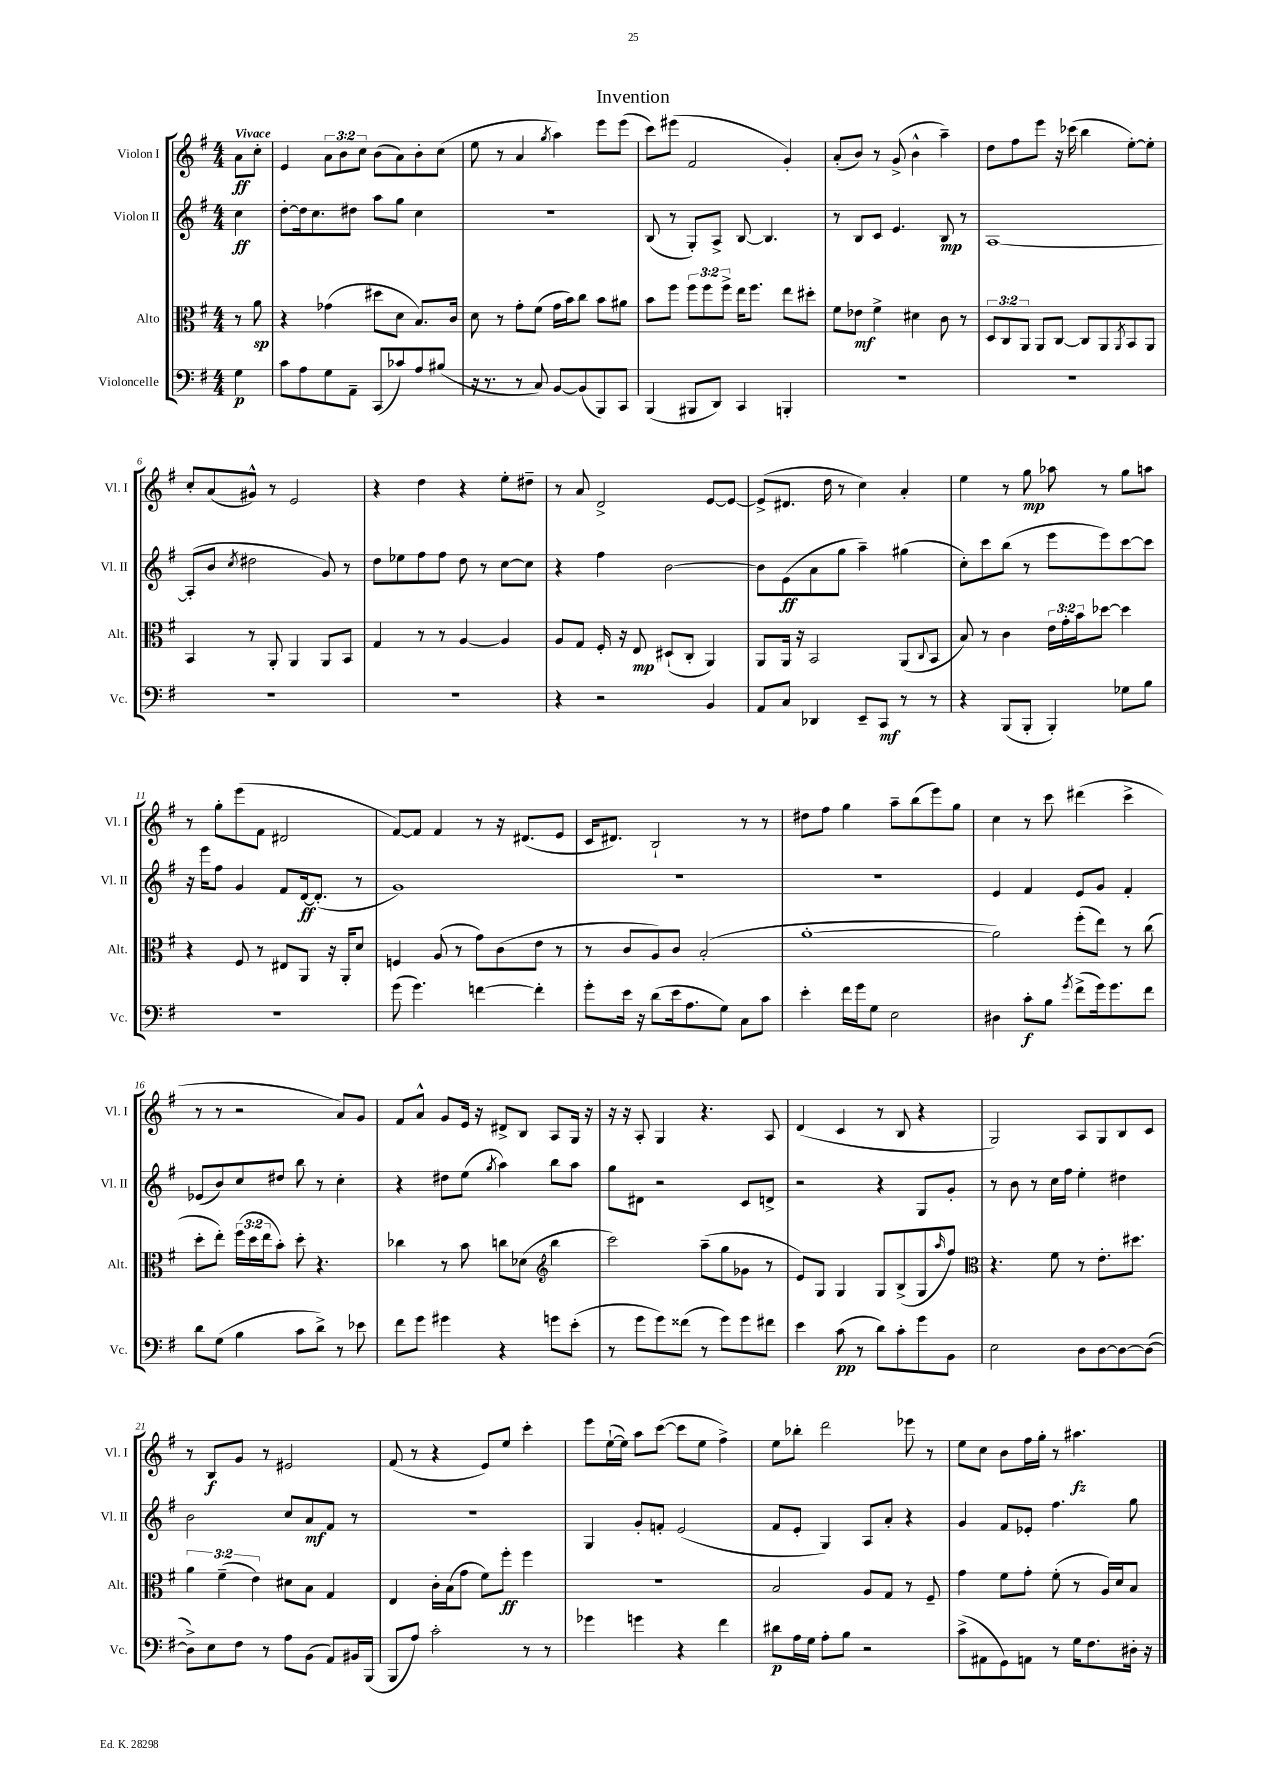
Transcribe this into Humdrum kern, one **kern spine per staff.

**kern	**dynam	**kern	**dynam	**kern	**dynam	**kern	**dynam
*part4	*part4	*part3	*part3	*part2	*part2	*part1	*part1
*staff4	*staff4	*staff3	*staff3	*staff2	*staff2	*staff1	*staff1
*I"Violoncelle	*	*I"Alto	*	*I"Violon II	*	*I"Violon I	*
*I'Vc.	*	*I'Alt.	*	*I'Vl. II	*	*I'Vl. I	*
*clefF4	*	*clefC3	*	*clefG2	*	*clefG2	*
*k[f#]	*	*k[f#]	*	*k[f#]	*	*k[f#]	*
*M4/4	*	*M4/4	*	*M4/4	*	*M4/4	*
=	=	=	=	=	=	=	=
!	!	!	!	!	!	!LO:TX:a:B:t=Vivace	!
4G\	p	8r	.	4cc\	ff	8a\L	ff
.	.	8a\	sp	.	.	8cc'\J	.
=1	=1	=1	=1	=1	=1	=1	=1
8c\L	.	4r	.	[8dd'\L	.	4e/	.
8A\	.	.	.	16dd\k]	.	.	.
.	.	.	.	8.cc\	.	.	.
8G\	.	(4g-X\	.	.	.	12a\L	.
.	.	.	.	.	.	12b\	.
8AA~\J	.	.	.	8dd#X\J	.	.	.
.	.	.	.	.	.	12cc\J	.
(8CC/L	.	8dd#X\L	.	8aa\L	.	(8b\L	.
8c-X/)	.	8d\J	.	8gg\J	.	8a\)	.
8A/	.	8.B/L)	.	4cc\	.	8b'\	.
(8B#X/J	.	.	.	.	.	(8cc\J	.
.	.	16c/Jk	.	.	.	.	.
=2	=2	=2	=2	=2	=2	=2	=2
16r	.	8d\	.	1r	.	8ee\	.
8.r	.	.	.	.	.	.	.
.	.	8r	.	.	.	8r	.
8r	.	8g'\L	.	.	.	4a/	.
8C/)	.	(8f#\J	.	.	.	.	.
.	.	.	.	.	.	8qgg/	.
[8BB/L	.	16g\LL	.	.	.	4aa\)	.
.	.	16b\J)	.	.	.	.	.
(8BB/]	.	8cc\J	.	.	.	.	.
8BBB/)	.	8b\L	.	.	.	8eee\L	.
8CC/J	.	8a#X\J	.	.	.	(8eee\J	.
=3	=3	=3	=3	=3	=3	=3	=3
(4BBB/	.	8b\L	.	(8B/	.	8ccc\L)	.
.	.	8ff#\J	.	8r	.	(8eee#X\J	.
8BBB#X/L	.	12ff#\L	.	8G'/L)	.	2f#/	.
.	.	12ff#\	.	.	.	.	.
8DD/J)	.	.	.	8A^/J	.	.	.
.	.	12ff#^\J	.	.	.	.	.
4CC/	.	16ee\KL	.	[8B/	.	.	.
.	.	8.ff#\J	.	.	.	.	.
.	.	.	.	4.B/]	.	.	.
4BBBn'/	.	8ee\L	.	.	.	4g'/)	.
.	.	8dd#X'\J	.	.	.	.	.
=4	=4	=4	=4	=4	=4	=4	=4
1r	.	8f#\L	.	8r	.	(8a'/L	.
.	.	8e-X\J	mf	8B/L	.	8b/J)	.
.	.	4f#^\	.	8c/J	.	8r	.
.	.	.	.	4.e/	.	(8g^/	.
.	.	4d#X\	.	.	.	4b^^\	.
.	.	8c\	.	8B/	mp	4aa~\)	.
.	.	8r	.	8r	.	.	.
=5	=5	=5	=5	=5	=5	=5	=5
1r	.	12D/L	.	[1A	.	8dd\L	.
.	.	12C/	.	.	.	.	.
.	.	.	.	.	.	8ff#\	.
.	.	12AA/J	.	.	.	.	.
.	.	8AA/L	.	.	.	8eee\J	.
.	.	[8C/J	.	.	.	16r	.
.	.	.	.	.	.	(16ccc-X\	.
.	.	8C/L]	.	.	.	4bb\	.
.	.	8AA/	.	.	.	.	.
.	.	8qAA/	.	.	.	.	.
.	.	8BB/	.	.	.	[8ee'\L)	.
.	.	8AA/J	.	.	.	8ee'\J]	.
!!LO:LB:g=z
=6	=6	=6	=6	=6	=6	=6	=6
1r	.	4BB/	.	(8A'/L]	.	8cc'/L	.
.	.	.	.	8b/J	.	(8a/	.
.	.	.	.	8qcc/	.	.	.
.	.	8r	.	2dd#X\	.	8g#X^^/J)	.
.	.	8AA'/	.	.	.	8r	.
.	.	4AA/	.	.	.	2e/	.
.	.	8AA/L	.	8g/)	.	.	.
.	.	8BB/J	.	8r	.	.	.
=7	=7	=7	=7	=7	=7	=7	=7
1r	.	4G/	.	8dd\L	.	4r	.
.	.	.	.	8ee-X\	.	.	.
.	.	8r	.	8ff#\	.	4dd\	.
.	.	8r	.	8ff#\J	.	.	.
.	.	[4A/	.	8dd\	.	4r	.
.	.	.	.	8r	.	.	.
.	.	4A/]	.	[8cc\L	.	8ee'\L	.
.	.	.	.	8cc\J]	.	8dd#X~\J	.
=8	=8	=8	=8	=8	=8	=8	=8
4r	.	8A/L	.	4r	.	8r	.
.	.	8G/J	.	.	.	8a/	.
2r	.	16F#'/	.	4ff#\	.	2d^/	.
.	.	16r	.	.	.	.	.
.	.	8E/	mp	.	.	.	.
.	.	(8D#X`/L	.	[2b\	.	.	.
.	.	8C'/J	.	.	.	.	.
4BB/	.	4AA/)	.	.	.	[8e/L	.
.	.	.	.	.	.	8e/J_	.
=9	=9	=9	=9	=9	=9	=9	=9
8AA/L	.	8AA/L	.	8b\L]	.	(8e^/L]	.
8C/J	.	16AA/Jk	.	(8e\	ff	8.d#X/J	.
.	.	16r	.	.	.	.	.
4DD-X/	.	2BB/	.	8a\	.	.	.
.	.	.	.	.	.	16dd\	.
.	.	.	.	8gg\J	.	8r	.
8EE~/L	.	.	.	4aa~\)	.	4cc\)	.
8CC/J	mf	.	.	.	.	.	.
8r	.	(8AA/L	.	(4gg#X\	.	4a'/	.
.	.	8qqC/	.	.	.	.	.
8r	.	8BB/J	.	.	.	.	.
=10	=10	=10	=10	=10	=10	=10	=10
4r	.	8B/)	.	8cc'\L)	.	4ee\	.
.	.	8r	.	8ccc\	.	.	.
(8BBB/L	.	4c\	.	(8bb\J	.	8r	.
8BBB'/J	.	.	.	8r	.	8gg\	mp
4BBB'/)	.	24e\LL	.	8eee\L	.	8aa-X\	.
.	.	24g'\	.	.	.	.	.
.	.	24b\J	.	.	.	.	.
.	.	[8dd-X\J	.	8eee\)	.	8r	.
8G-X\L	.	4dd-\]	.	[8ccc\	.	8gg\L	.
8B\J	.	.	.	8ccc\J]	.	8aan\J	.
!!LO:LB:g=z
=11	=11	=11	=11	=11	=11	=11	=11
1r	.	4r	.	16r	.	8r	.
.	.	.	.	16eee\KL	.	.	.
.	.	.	.	8ff#\J	.	8gg'\L	.
.	.	8F#/	.	4g/	.	(8eee\	.
.	.	8r	.	.	.	8f#\J	.
.	.	8E#X/L	.	8f#/L	.	2d#X/	.
.	.	8AA/J	.	[16d/k	ff	.	.
.	.	.	.	(8.d'/J]	.	.	.
.	.	16r	.	.	.	.	.
.	.	16AA'/KL	.	.	.	.	.
.	.	8d/J	.	8r	.	.	.
=12	=12	=12	=12	=12	=12	=12	=12
(8g\	.	4Fn/	.	1g)	.	[8f#/L)	.
4.g\)	.	.	.	.	.	8f#/J]	.
.	.	(8A/	.	.	.	4f#/	.
.	.	8r	.	.	.	.	.
[4fn\	.	8g\L)	.	.	.	8r	.
.	.	(8c\	.	.	.	16r	.
.	.	.	.	.	.	(8.d#X/L	.
4f'\]	.	8e\J	.	.	.	.	.
.	.	8r	.	.	.	8e/J	.
=13	=13	=13	=13	=13	=13	=13	=13
8g'\L	.	8r	.	1r	.	16c/KL	.
.	.	.	.	.	.	8.d#X/J)	.
16e\Jk	.	8c/L	.	.	.	.	.
16r	.	.	.	.	.	.	.
(8d\L	.	8A/)	.	.	.	2B`/	.
16e\k	.	8c/J	.	.	.	.	.
8.A\	.	.	.	.	.	.	.
.	.	(2B'/	.	.	.	.	.
8G\J)	.	.	.	.	.	.	.
8C\L	.	.	.	.	.	8r	.
8c\J	.	.	.	.	.	8r	.
=14	=14	=14	=14	=14	=14	=14	=14
4e'\	.	[1a'	.	1r	.	8dd#X\L	.
.	.	.	.	.	.	8ff#\J	.
16f#\LL	.	.	.	.	.	4gg\	.
16g\J	.	.	.	.	.	.	.
8G\J	.	.	.	.	.	.	.
2E\	.	.	.	.	.	8aa~\L	.
.	.	.	.	.	.	(8bb\	.
.	.	.	.	.	.	8eee\)	.
.	.	.	.	.	.	8gg\J	.
=15	=15	=15	=15	=15	=15	=15	=15
4D#X\	.	2a\])	.	4e/	.	4cc\	.
8c'\L	f	.	.	4f#/	.	8r	.
8B\J	.	.	.	.	.	8ccc\	.
8qg/	.	.	.	.	.	.	.
(8f#^\L	.	(8ff#'\L	.	8e/L	.	(4ddd#X\	.
16g\k)	.	8ee\J)	.	8g/J	.	.	.
8.g\	.	.	.	.	.	.	.
.	.	8r	.	4f#'/	.	4ccc^\	.
8f#\J	.	(8cc\	.	.	.	.	.
!!LO:LB:g=z
=16	=16	=16	=16	=16	=16	=16	=16
8d\L	.	8dd'\L	.	(8e-X/L	.	8r	.
(8G\J	.	8ee'\J)	.	8b/)	.	8r	.
4B\	.	(24ff#\LL	.	8cc/	.	2r	.
.	.	24dd\	.	.	.	.	.
.	.	24ee\J	.	.	.	.	.
.	.	8b'\J)	.	8dd#X/J	.	.	.
8c\L	.	8dd'\	.	8bb\	.	.	.
8d^\J)	.	4.r	.	8r	.	.	.
8r	.	.	.	4cc'\	.	8a/L)	.
8e-X\	.	.	.	.	.	8g/J	.
=17	=17	=17	=17	=17	=17	=17	=17
8f#\L	.	4cc-X\	.	4r	.	8f#/L	.
8g\J	.	.	.	.	.	8a^^/J	.
4g#X\	.	8r	.	8dd#X\L	.	8g/L	.
.	.	8b\	.	(8ee\J	.	16e/Jk	.
.	.	.	.	.	.	16r	.
.	.	.	.	8qgg/	.	.	.
4r	.	8ccn\L	.	4aa\)	.	8d#X^/L	.
.	.	(8d-X\J	.	.	.	8B/J	.
*	*	*clefG2	*	*	*	*	*
8gn\L	.	4bb\	.	8bb\L	.	8A/L	.
(8e'\J	.	.	.	8aa\J	.	16G/Jk	.
.	.	.	.	.	.	16r	.
=18	=18	=18	=18	=18	=18	=18	=18
8r	.	2ccc\)	.	8gg\L	.	16r	.
.	.	.	.	.	.	16r	.
8g\L	.	.	.	8d#X\J	.	8A'/	.
8g\)	.	.	.	2r	.	4G/	.
(8f##X\J	.	.	.	.	.	.	.
8r	.	(8aa~\L	.	.	.	4.r	.
8g\L)	.	8gg\	.	.	.	.	.
8g\	.	8g-X\J	.	8c/L	.	.	.
8f#X\J	.	8r	.	8dn^/J	.	8A/	.
=19	=19	=19	=19	=19	=19	=19	=19
4e\	.	8e/L)	.	2r	.	(4d/	.
.	.	8G/J	.	.	.	.	.
(8c\	pp	4G/	.	.	.	4c/	.
8r	.	.	.	.	.	.	.
8d\L)	.	8G/L	.	4r	.	8r	.
8c'\	.	(8B^/	.	.	.	8B/	.
8g\	.	8G/	.	8G/L	.	4r	.
.	.	16qqaa/	.	.	.	.	.
8BB\J	.	8ff#/J)	.	8g'/J	.	.	.
=20	=20	=20	=20	=20	=20	=20	=20
*	*	*clefC3	*	*	*	*	*
2E\	.	4.r	.	8r	.	2G/)	.
.	.	.	.	8b\	.	.	.
.	.	.	.	8r	.	.	.
.	.	8f#\	.	16cc\LL	.	.	.
.	.	.	.	16ff#\JJ	.	.	.
8D\L	.	8r	.	4ee'\	.	8A/L	.
[8D\	.	8.e'\L	.	.	.	8G/	.
8D\_	.	.	.	4dd#X\	.	8B/	.
.	.	8.dd#X\J	.	.	.	.	.
(8D\J_	.	.	.	.	.	8c/J	.
!!LO:LB:g=z
=21	=21	=21	=21	=21	=21	=21	=21
8D^\L])	.	6a\	.	2b\	.	8r	.
8E\	.	.	.	.	.	8B/L	f
.	.	(6f#~\	.	.	.	.	.
8F#\J	.	.	.	.	.	8g/J	.
.	.	6e\)	.	.	.	.	.
8r	.	.	.	.	.	8r	.
8A\L	.	8d#X\L	.	8cc/L	.	2e#X/	.
(8BB\J	.	8B\J	.	8a/	mf	.	.
8AA/L)	.	4G/	.	8f#/J	.	.	.
16BB#X/L	.	.	.	8r	.	.	.
(16BBB/JJ	.	.	.	.	.	.	.
=22	=22	=22	=22	=22	=22	=22	=22
8BBB/L	.	4E/	.	1r	.	(8f#/	.
8A/J)	.	.	.	.	.	8r	.
2c'\	.	16c'\LL	.	.	.	4r	.
.	.	(16B\J	.	.	.	.	.
.	.	8g\J	.	.	.	.	.
.	.	8f#\L)	.	.	.	8e/L)	.
.	.	8ff#'\J	ff	.	.	8ee/J	.
8r	.	4ff#\	.	.	.	4ccc'\	.
8r	.	.	.	.	.	.	.
=23	=23	=23	=23	=23	=23	=23	=23
4g-X\	.	1r	.	4G/	.	8eee\L	.
.	.	.	.	.	.	([16ee`\L	.
.	.	.	.	.	.	16ee\JJ])	.
4gn\	.	.	.	8g'/L	.	8aa\L	.
.	.	.	.	8fn'/J	.	([8ccc\J	.
4r	.	.	.	(2e/	.	8ccc\L]	.
.	.	.	.	.	.	8ee\J	.
4f#\	.	.	.	.	.	4ff#^\)	.
=24	=24	=24	=24	=24	=24	=24	=24
8d#X\L	p	2B/	.	8f#/L	.	8ee\L	.
16A\L	.	.	.	8e'/J	.	8bb-X'\J	.
16G\JJ	.	.	.	.	.	.	.
8A'\L	.	.	.	4G/)	.	2ddd\	.
8B\J	.	.	.	.	.	.	.
2r	.	8A/L	.	8A/L	.	.	.
.	.	8G/J	.	8a'/J	.	.	.
.	.	8r	.	4r	.	8eee-X\	.
.	.	8F#~/	.	.	.	8r	.
=25	=25	=25	=25	=25	=25	=25	=25
(8c^\L	.	4g\	.	4g/	.	8ee\L	.
8AA#X\	.	.	.	.	.	8cc\J	.
8GG\)	.	8f#\L	.	8f#/L	.	8b\L	.
8AAn\J	.	8g'\J	.	8e-X'/J	.	16ff#\L	.
.	.	.	.	.	.	16gg'\JJ	.
8r	.	(8f#'\	.	4.ff#\	.	8r	.
16G\KL	.	8r	.	.	.	4.aa#X\	fz
8.F#\	.	.	.	.	.	.	.
.	.	16A/LL)	.	.	.	.	.
.	.	16d/J	.	.	.	.	.
16D#X'\Jk	.	8B/J	.	8gg\	.	.	.
16r	.	.	.	.	.	.	.
==	==	==	==	==	==	==	==
*-	*-	*-	*-	*-	*-	*-	*-
